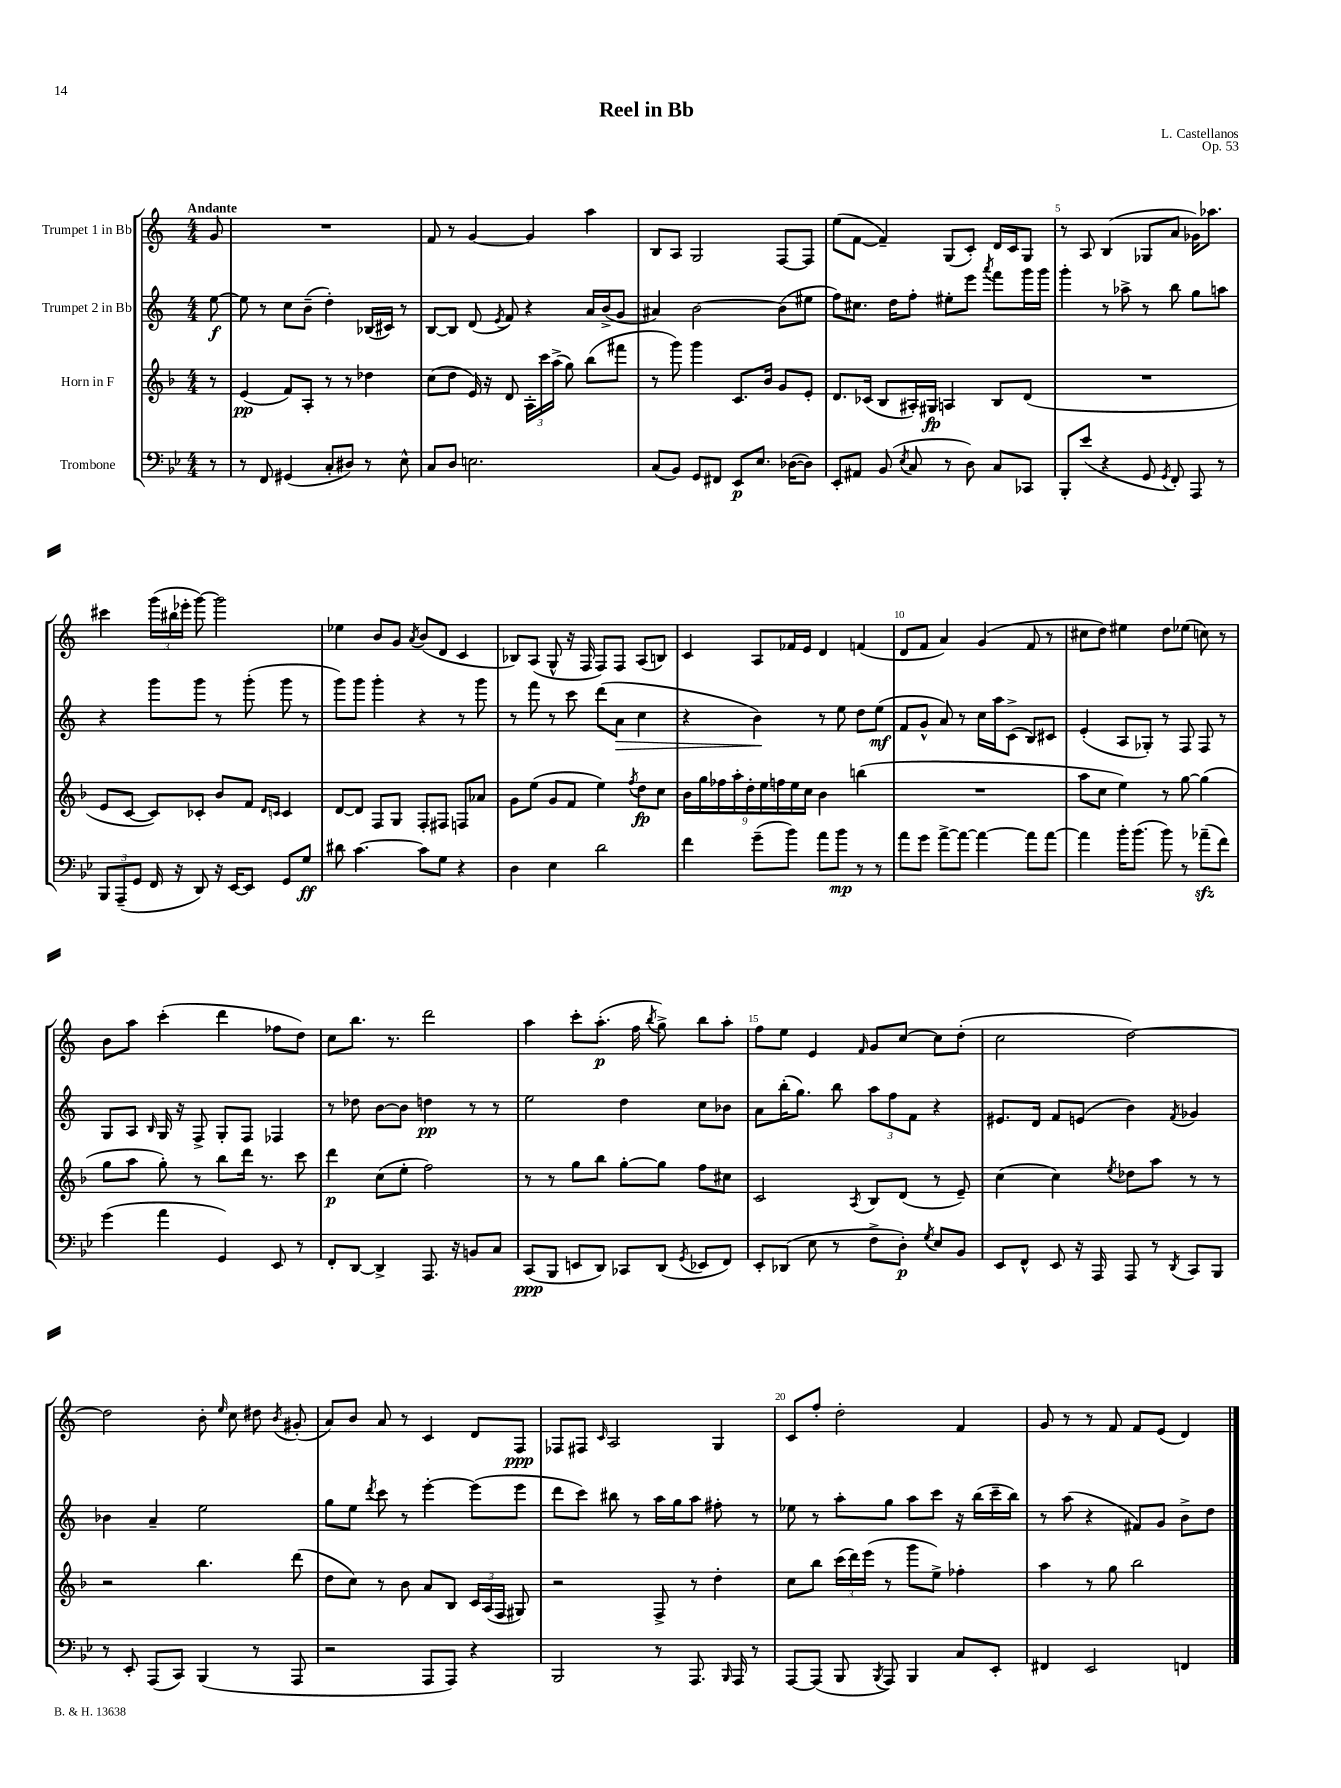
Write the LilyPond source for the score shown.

\header { title = "Reel in Bb" composer = "L. Castellanos" opus = "Op. 53" }
<<
\new StaffGroup <<
\new Staff = "s0" \with { instrumentName = "Trumpet 1 in Bb" } {
    \clef treble \key c \major \numericTimeSignature \time 4/4 \partial 8 \tempo "Andante"
    \autoBeamOff g'8 |
    R1 |
    f'8 r8 g'4~ g'4 a''4 |
    b8[ a8] g2 f8[~ f8] |
    e''8[( f'8]~ f'4--) g8[( c'8]-.) d'16[ c'16 g8] |
    r8 a8 b4( ges8[ a'8] ges'16[) aes''8.] |
    cis'''4 \tuplet 3/2 { g'''16[( bis''16 ees'''16]-. } g'''8~) g'''2 |
    ees''4 b'8[ g'8] \acciaccatura { a'8 } b'8[( d'8] c'4 |
    bes8[) a8]( g8-^ r16 f16 f8[) f8] a8[( b8]) |
    c'4 a8[ fes'16 e'16] d'4 f'4( |
    d'8[ f'8] a'4) g'4( f'8 r8 |
    cis''8[ d''8]) eis''4 d''8[ ees''8]( c''8) r8 |
    b'8[ a''8] c'''4-.( d'''4 fes''8[ d''8]) |
    c''8[ b''8.] r8. d'''2 |
    a''4 c'''8[-. a''8.]-.\p( f''16 \acciaccatura { b''8 } g''8->) b''8[ a''8]-. |
    f''8[ e''8] e'4 \grace { f'16 } g'8[ c''8]~ c''8[ d''8]-.( |
    c''2 d''2~) |
    d''2 b'8-. \grace { e''16 } c''8 dis''8 \acciaccatura { b'8 } gis'8-.( |
    a'8[) b'8] a'8 r8 c'4 d'8[ f8]\ppp |
    fes8[ fis8] \grace { c'16 } a2 g4 |
    c'8[ f''8]-. d''2-. f'4 |
    g'8 r8 r8 f'8 f'8[ e'8]( d'4) \bar "|." |
}
\new Staff = "s1" \with { instrumentName = "Trumpet 2 in Bb" } {
    \clef treble \key c \major \numericTimeSignature \time 4/4 \partial 8
    \autoBeamOff e''8~\f |
    e''8 r8 c''8[ b'8]--( d''4-.) bes16[( cis'16]) r8 |
    b8[~ b8] d'8( \acciaccatura { e'8 } f'8) r4 a'16[ b'16->( g'8] |
    ais'4) b'2~ b'8[( eis''8] |
    f''8[) cis''8.] d''16[ f''8]-. eis''8[-. e'''8] \acciaccatura { a'''8 } f'''8[ g'''16 g'''16] |
    g'''4-. r8 aes''8-> r8 b''8 g''8[ a''8] |
    r4 g'''8[ g'''8] r8 g'''8-.( g'''8 r8 |
    g'''8[) g'''8] g'''4-. r4 r8 g'''8 |
    r8 f'''8 r8 c'''8 d'''8[( a'8]\> c''4 |
    r4 b'4\!) r8 e''8 d''8[ e''8]\mf( |
    f'8[ g'8]-^ a'8) r8 c''16[ a''16 c'8]->( b8[) cis'8] |
    e'4-.( a8[ ges8]-.) r8 f8 f8 r8 |
    g8[ a8] \grace { b16 } g16 r16 f8-> g8[-. f8] fes4 |
    r8 des''8 b'8[~ b'8] d''4\pp r8 r8 |
    e''2 d''4 c''8[ bes'8] |
    a'8[ b''16-.( g''8.]) b''8 \tuplet 3/2 { a''8[ f''8 f'8] } r4 |
    eis'8.[ d'16] f'8[ e'8]( b'4) \acciaccatura { f'8 } ges'4 |
    bes'4 a'4-- e''2 |
    g''8[ e''8] \acciaccatura { d'''8 } c'''8 r8 e'''4~-. e'''8[( e'''8] |
    d'''8[ c'''8]) bis''8 r8 a''16[ g''16 a''8] fis''8-. r8 |
    ees''8 r8 a''8[-. g''8] a''8[ c'''8] r16 b''16[( c'''16-- b''16]) |
    r8 a''8( r4 fis'8[) g'8] b'8[-> d''8] \bar "|." |
}
\new Staff = "s2" \with { instrumentName = "Horn in F" } {
    \clef treble \key f \major \numericTimeSignature \time 4/4 \partial 8
    \autoBeamOff r8 |
    e'4\pp( f'8[) a8]-. r8 r8 des''4 |
    c''8[( d''8] e'16) r16 d'8 \tuplet 3/2 { a16[-. c'''16 a''16]->( } g''8) bes''8[( fis'''8] |
    r8 g'''8) g'''4 c'8.[ bes'16] g'8[ e'8]-. |
    d'8.[ ces'16]( bes8[ ais16-.) gis16]\fp a4 bes8[ d'8]( |
    R1 |
    e'8[ c'8]~ c'8[) ces'8]-. bes'8[ f'8] \grace { d'16[ c'16] } c'4 |
    d'8[~ d'8] f8[ g8] f8[-. fis8] f8[ aes'8] |
    g'8[ e''8]( g'8[ f'8] e''4) \acciaccatura { f''8 } d''8[\fp c''8] |
    \tuplet 9/8 { bes'16[ g''16 fes''16 a''16-. d''16-. e''16 f''16 e''16 c''16] } bes'4 b''4( |
    R1 |
    a''8[ c''8] e''4) r8 g''8~ g''4( |
    g''8[ a''8] g''8-.) r8 bes''8[ d'''16] r8. c'''8 |
    d'''4\p c''8[( e''8]-. f''2) |
    r8 r8 g''8[ bes''8] g''8[~-. g''8] f''8[ cis''8] |
    c'2 \acciaccatura { a8 } bes8[ d'8]( r8 e'8--) |
    c''4( c''4) \acciaccatura { e''8 } des''8[ a''8] r8 r8 |
    r2 bes''4. d'''8( |
    d''8[ c''8]) r8 bes'8 a'8[ bes8] \tuplet 3/2 { c'16[ a16( f16] } gis8) |
    r2 f8-> r8 d''4-. |
    c''8[ bes''8] \tuplet 3/2 { c'''16[( d'''16) e'''16]( } r8 g'''8[ e''8]->) fes''4-. |
    a''4 r8 g''8 bes''2 \bar "|." |
}
\new Staff = "s3" \with { instrumentName = "Trombone" } {
    \clef bass \key bes \major \numericTimeSignature \time 4/4 \partial 8
    \autoBeamOff r8 |
    r8 f,8 gis,4( c8[-. dis8]) r8 ees8-^ |
    c8[ d8] e2. |
    c8[( bes,8]) g,8[ fis,8] ees,8[\p ees8.] des16[~( des8]) |
    ees,8[-. ais,8] bes,8( \acciaccatura { ees8 } c8 r8 d8) c8[ ces,8] |
    bes,,8[-. ees'8]( r4 g,8 \acciaccatura { g,8 } f,8-.) a,,8 r8 |
    \tuplet 3/2 { bes,,8[ a,,8--( g,8] } f,16 r16 d,8) r16 ees,16[~ ees,8] g,8[ g8]\ff |
    dis'8 c'4.~ c'8[ g8] r4 |
    d4 ees4 d'2 |
    f'4 g'8[--( bes'8]) a'8[ bes'8]\mp r8 r8 |
    a'8[ g'8] a'8[~-> a'8]~ a'4~ a'8[ a'8]~ |
    a'4 bes'16[-. bes'8.]( bes'8) r8 aes'8[--\sfz( f'8]) |
    g'4( a'4 g,4) ees,8 r8 |
    f,8[-. d,8]~ d,4-> a,,8. r16 b,8[ c8] |
    c,8[\ppp( bes,,8] e,8[ d,8]) ces,8[ d,8]( \acciaccatura { g,8 } ees,8[ f,8]) |
    ees,8[-. des,8]( ees8 r8 f8[-> d8]-.\p) \acciaccatura { g8 } ees8[ bes,8] |
    ees,8[ f,8]-^ ees,8 r16 a,,16 a,,8 r8 \acciaccatura { d,8 } c,8[ bes,,8] |
    r8 ees,8-. a,,8[( c,8]) bes,,4( r8 a,,8 |
    r2 a,,8[ a,,8]) r4 |
    bes,,2 r8 a,,8. \grace { bes,,16 } a,,16 r8 |
    a,,8[~ a,,8]( bes,,8 \acciaccatura { bes,,8 } a,,8) bes,,4 c8[ ees,8]-. |
    fis,4 ees,2 f,4 \bar "|." |
}
>>
>>
\layout { \context { \Score \override BarNumber.break-visibility = ##(#f #t #t) barNumberVisibility = #(every-nth-bar-number-visible 5) } }
